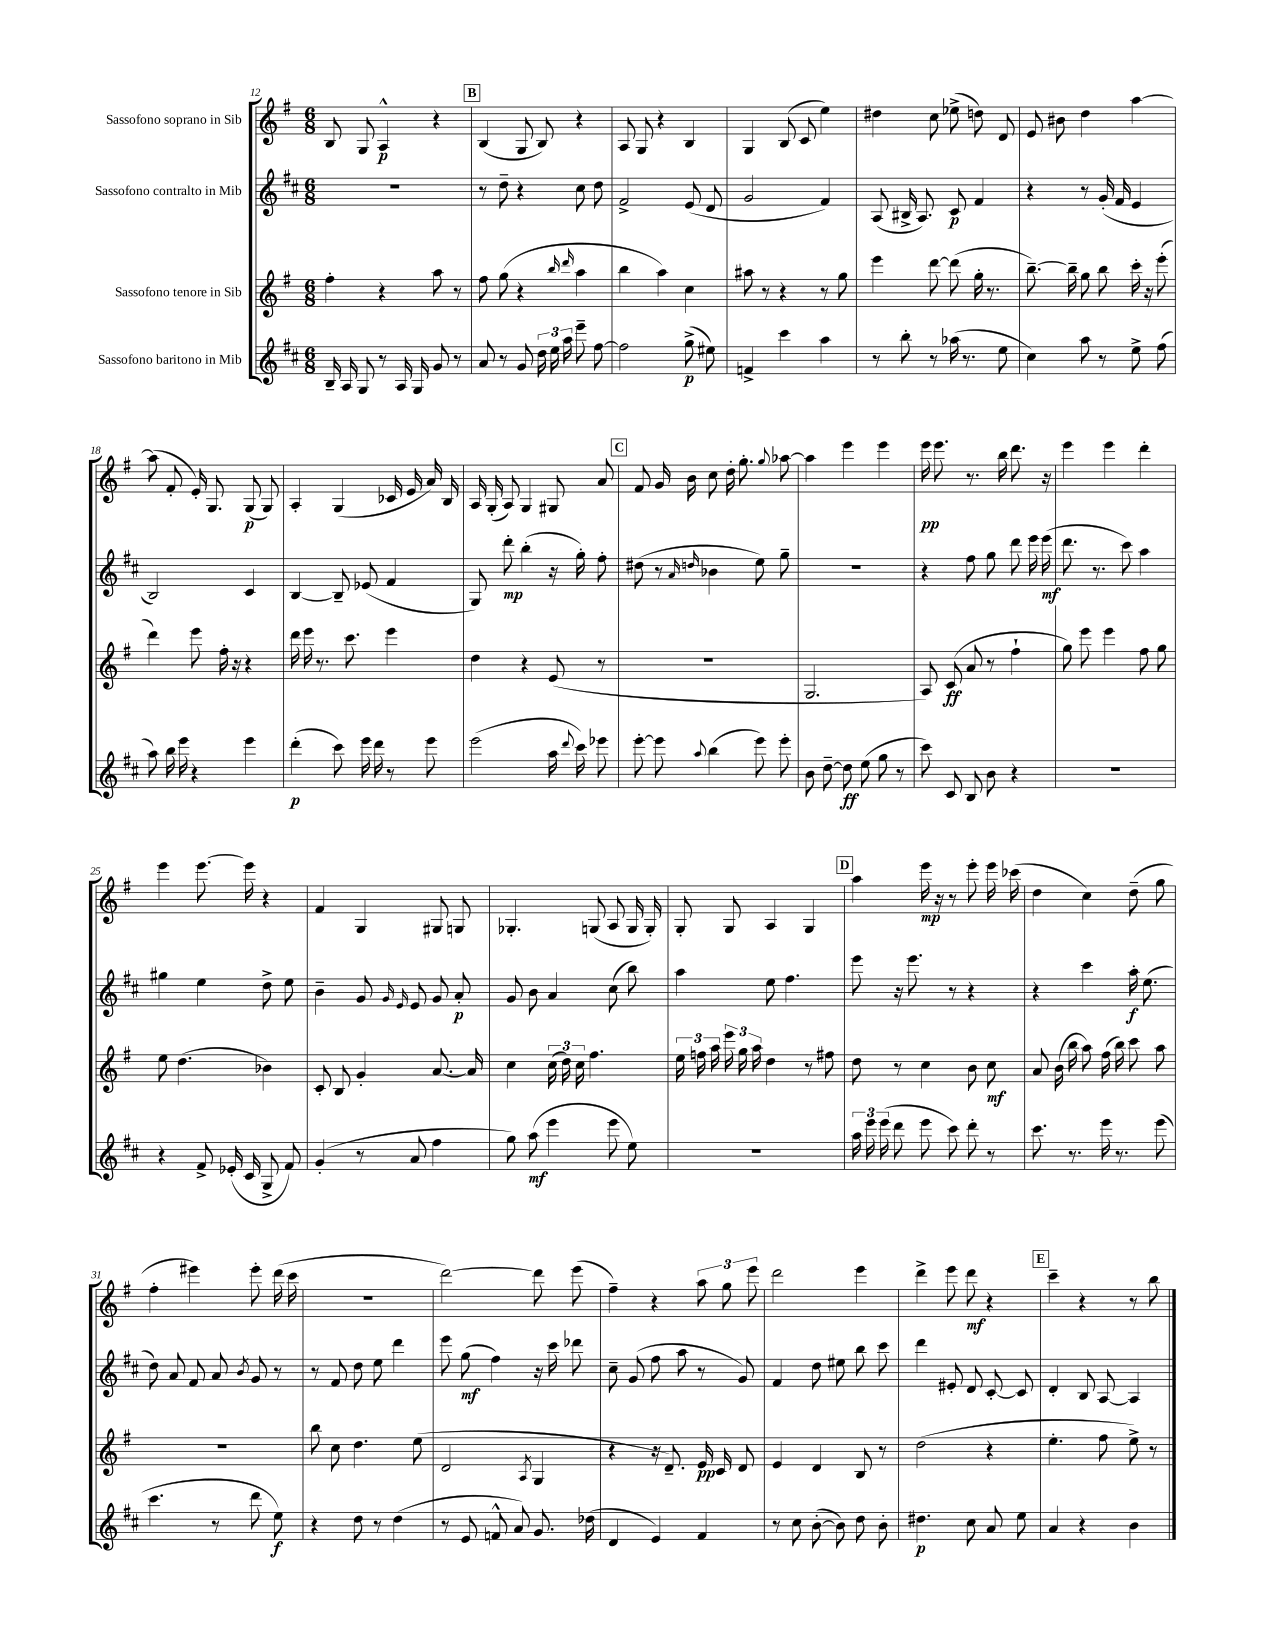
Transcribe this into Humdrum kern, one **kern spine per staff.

**kern	**dynam	**kern	**dynam	**kern	**dynam	**kern	**dynam
*part4	*part4	*part3	*part3	*part2	*part2	*part1	*part1
*staff4	*staff4	*staff3	*staff3	*staff2	*staff2	*staff1	*staff1
*I"Sassofono baritono in Mib	*	*I"Sassofono tenore in Sib	*	*I"Sassofono contralto in Mib	*	*I"Sassofono soprano in Sib	*
*clefG2	*	*clefG2	*	*clefG2	*	*clefG2	*
*k[f#c#]	*	*k[f#]	*	*k[f#c#]	*	*k[f#]	*
*M6/8	*	*M6/8	*	*M6/8	*	*M6/8	*
=12	=12	=12	=12	=12	=12	=12	=12
16B~/	.	4ff#'\	.	2.r	.	8B/	.
16A/	.	.	.	.	.	.	.
8G/	.	.	.	.	.	8G/	.
8r	.	4r	.	.	.	4A^^/	p
16A/	.	.	.	.	.	.	.
16G/	.	.	.	.	.	.	.
8g/	.	8aa\	.	.	.	4r	.
8r	.	8r	.	.	.	.	.
!!LO:REH:place=s1:t=B
=13	=13	=13	=13	=13	=13	=13	=13
8a/	.	8ff#\	.	8r	.	(4B/	.
8r	.	(8gg\	.	8dd~\	.	.	.
8g/	.	4r	.	4r	.	8G/	.
24dd\	.	.	.	.	.	8B/)	.
24ee\	.	.	.	.	.	.	.
24aa\	.	.	.	.	.	.	.
.	.	16qqbb/	.	.	.	.	.
.	.	16qqddd/	.	.	.	.	.
8eee~\	.	4aa\	.	8cc#\	.	4r	.
[8ff#\	.	.	.	8dd\	.	.	.
=14	=14	=14	=14	=14	=14	=14	=14
2ff#\]	.	4bb\	.	2f#^/	.	8A/	.
.	.	.	.	.	.	8G/	.
.	.	4aa\)	.	.	.	4r	.
(8gg^\	p	4cc\	.	(8e/	.	4B/	.
8ee#X\)	.	.	.	8d/	.	.	.
=15	=15	=15	=15	=15	=15	=15	=15
4fn^/	.	8aa#X\	.	2g/	.	4G/	.
.	.	8r	.	.	.	.	.
4ccc#\	.	4r	.	.	.	(8B/	.
.	.	.	.	.	.	8c/	.
4aa\	.	8r	.	4f#/)	.	4ee\)	.
.	.	8gg\	.	.	.	.	.
=16	=16	=16	=16	=16	=16	=16	=16
8r	.	4eee\	.	(8A/	.	4dd#X\	.
8bb'\	.	.	.	16B#X^/	.	.	.
.	.	.	.	8.A/)	.	.	.
8r	.	[8ddd\	.	.	.	8cc\	.
(16aa-X\	.	(8ddd\]	.	8c#/	p	(8ee-X^\	.
8.r	.	.	.	.	.	.	.
.	.	16gg'\	.	4f#/	.	8ddn\)	.
.	.	8.r	.	.	.	.	.
8ee\	.	.	.	.	.	8d/	.
=17	=17	=17	=17	=17	=17	=17	=17
4cc#\)	.	[8.bb~\)	.	4r	.	8e/	.
.	.	.	.	.	.	8b#X\	.
.	.	16bb~\]	.	.	.	.	.
8aa\	.	8gg\	.	8r	.	4dd\	.
8r	.	8bb\	.	(16g'/	.	.	.
.	.	.	.	16f#/	.	.	.
8ee^\	.	16ccc'\	.	4e/	.	[4aa\	.
.	.	16r	.	.	.	.	.
(8ff#\	.	(8eee'\	.	.	.	.	.
!!LO:LB:g=z
=18	=18	=18	=18	=18	=18	=18	=18
8aa\)	.	4ddd\)	.	2B/)	.	(8aa\]	.
16bb\	.	.	.	.	.	8f#'/	.
16eee\	.	.	.	.	.	.	.
4r	.	8eee\	.	.	.	16e'/)	.
.	.	.	.	.	.	8.G/	.
.	.	16ff#'\	.	.	.	.	.
.	.	16r	.	.	.	.	.
4eee\	.	4r	.	4c#/	.	(8G/	p
.	.	.	.	.	.	8G/)	.
=19	=19	=19	=19	=19	=19	=19	=19
(4ddd'\	p	16ddd\	.	[4B/	.	4A'/	.
.	.	16eee\	.	.	.	.	.
.	.	8.r	.	.	.	.	.
8ccc#\)	.	.	.	8B~/]	.	(4G/	.
.	.	8.ccc\	.	.	.	.	.
16eee\	.	.	.	(8e-X/	.	.	.
16ddd\	.	.	.	.	.	.	.
8r	.	4eee\	.	4f#/	.	16c-X/	.
.	.	.	.	.	.	16e/	.
8eee\	.	.	.	.	.	16a/)	.
.	.	.	.	.	.	16B/	.
=20	=20	=20	=20	=20	=20	=20	=20
(2eee\	.	4dd\	.	8G/)	.	16A/	.
.	.	.	.	.	.	(16G'/	.
.	.	.	.	8ddd'\	mp	8A/)	.
.	.	4r	.	(4bb'\	.	4G/	.
16aa\	.	(8e/	.	16r	.	8G#X/	.
8qqddd/	.	.	.	.	.	.	.
16ccc#\)	.	.	.	16gg'\)	.	.	.
8eee-X\	.	8r	.	8ff#'\	.	8a/	.
!!LO:REH:place=s1:t=C
=21	=21	=21	=21	=21	=21	=21	=21
[8eee'\	.	2.r	.	(8dd#X\	.	8f#/	.
8eee\]	.	.	.	8r	.	16g/	.
.	.	.	.	.	.	16b\	.
.	.	.	.	16qqa/	.	.	.
8qqaa/	.	.	.	16qqddn/	.	.	.
(4bb\	.	.	.	4b-X\	.	8cc\	.
.	.	.	.	.	.	16dd'\	.
.	.	.	.	.	.	8.gg'\	.
8eee\)	.	.	.	8ee\)	.	.	.
.	.	.	.	.	.	8qqgg/	.
8eee'\	.	.	.	8gg~\	.	[8aa-X\	.
=22	=22	=22	=22	=22	=22	=22	=22
8b\	.	2.G/	.	2.r	.	4aa-\]	.
[8dd~\	.	.	.	.	.	.	.
8dd\]	ff	.	.	.	.	4eee\	.
(8ee\	.	.	.	.	.	.	.
8gg\	.	.	.	.	.	4eee\	.
8r	.	.	.	.	.	.	.
=23	=23	=23	=23	=23	=23	=23	=23
8ccc#\)	.	8A/)	.	4r	.	16eee\	pp
.	.	.	.	.	.	8.eee\	.
8c#/	.	(8c/	ff	.	.	.	.
8B/	.	8a/	.	8ff#\	.	8.r	.
8b\	.	8r	.	8gg\	.	.	.
.	.	.	.	.	.	16bb\	.
4r	.	4ff#`\	.	8ddd\	.	8.ddd\	.
.	.	.	.	16eee\	.	.	.
.	.	.	.	(16eee\	mf	16r	.
=24	=24	=24	=24	=24	=24	=24	=24
2.r	.	8gg\)	.	8.ddd\	.	4eee\	.
.	.	8eee\	.	.	.	.	.
.	.	.	.	8.r	.	.	.
.	.	4eee\	.	.	.	4eee\	.
.	.	.	.	8ccc#\)	.	.	.
.	.	8ff#\	.	4aa\	.	4ddd'\	.
.	.	8gg\	.	.	.	.	.
!!LO:LB:g=z
=25	=25	=25	=25	=25	=25	=25	=25
4r	.	8ee\	.	4gg#X\	.	4eee\	.
.	.	(4.dd\	.	.	.	.	.
8f#^/	.	.	.	4ee\	.	[8.eee\	.
(16e-X'/	.	.	.	.	.	.	.
16c#/	.	.	.	.	.	16eee\]	.
8G^/	.	4b-X\)	.	8dd^\	.	4r	.
8f#/)	.	.	.	8ee\	.	.	.
=26	=26	=26	=26	=26	=26	=26	=26
(4g'/	.	8c'/	.	4b~\	.	4f#/	.
.	.	8B/	.	.	.	.	.
8r	.	4g'/	.	8g/	.	4G/	.
.	.	.	.	16qqg/	.	.	.
.	.	.	.	16qqe/	.	.	.
8a/	.	.	.	8e/	.	.	.
4ff#\	.	[8.a/	.	8g/	.	8G#X/	.
.	.	.	.	8a'/	p	8Gn/	.
.	.	16a/]	.	.	.	.	.
=27	=27	=27	=27	=27	=27	=27	=27
8gg\)	.	4cc\	.	8g/	.	4.G-X'/	.
(8aa\	mf	.	.	8b\	.	.	.
4eee\	.	(24cc\	.	4a/	.	.	.
.	.	24dd\)	.	.	.	.	.
.	.	24cc\	.	.	.	.	.
.	.	4.ff#\	.	.	.	(8Gn/	.
8eee\	.	.	.	(8cc#\	.	8A/	.
8ee\)	.	.	.	8bb\)	.	16G/	.
.	.	.	.	.	.	16G'/)	.
=28	=28	=28	=28	=28	=28	=28	=28
2.r	.	24ee\	.	4aa\	.	8G'/	.
.	.	24ffn\	.	.	.	.	.
.	.	24aa\	.	.	.	.	.
.	.	24eee\	.	.	.	8G/	.
.	.	24gg\	.	.	.	.	.
.	.	24aa\	.	.	.	.	.
.	.	4dd\	.	8ee\	.	4A/	.
.	.	.	.	4.ff#\	.	.	.
.	.	8r	.	.	.	4G/	.
.	.	8ff#X\	.	.	.	.	.
!!LO:REH:place=s1:t=D
=29	=29	=29	=29	=29	=29	=29	=29
24aa\	.	8dd\	.	8eee\	.	4aa\	.
24eee\	.	.	.	.	.	.	.
(24eee\	.	.	.	.	.	.	.
8ddd\	.	8r	.	16r	.	.	.
.	.	.	.	8.eee\	.	.	.
8eee\	.	4cc\	.	.	.	16eee\	mp
.	.	.	.	.	.	16r	.
8ccc#\)	.	.	.	8r	.	8r	.
8ddd'\	.	8b\	.	4r	.	8eee'\	.
8r	.	8cc\	mf	.	.	16eee\	.
.	.	.	.	.	.	(16ccc-X\	.
=30	=30	=30	=30	=30	=30	=30	=30
8.ccc#\	.	8a/	.	4r	.	4dd\	.
.	.	(16b\	.	.	.	.	.
8.r	.	16bb\	.	.	.	.	.
.	.	8aa\)	.	4ccc#\	.	4cc\)	.
16eee\	.	(16ff#\	.	.	.	.	.
8.r	.	16bb\)	.	.	.	.	.
.	.	8ccc\	.	16aa'\	f	(8dd~\	.
.	.	.	.	(8.ee\	.	.	.
(8eee\	.	8aa\	.	.	.	8gg\	.
!!LO:LB:g=z
=31	=31	=31	=31	=31	=31	=31	=31
4.ccc#\	.	2.r	.	8dd\)	.	4ff#'\	.
.	.	.	.	8a/	.	.	.
.	.	.	.	8f#/	.	4eee#X\)	.
8r	.	.	.	8a/	.	.	.
.	.	.	.	8qb/	.	.	.
8ddd\	.	.	.	8g/	.	8eee#'\	.
8ee\)	f	.	.	8r	.	(16ddd\	.
.	.	.	.	.	.	16ccc\	.
=32	=32	=32	=32	=32	=32	=32	=32
4r	.	8bb\	.	8r	.	2.r	.
.	.	8cc\	.	8f#/	.	.	.
8dd\	.	4.dd\	.	8dd\	.	.	.
8r	.	.	.	8ee\	.	.	.
(4dd\	.	.	.	4ddd\	.	.	.
.	.	(8ee\	.	.	.	.	.
=33	=33	=33	=33	=33	=33	=33	=33
8r	.	2d/	.	8eee\	.	[2ddd\)	.
8e/	.	.	.	(8gg\	mf	.	.
8fn^^/	.	.	.	4ff#\)	.	.	.
8a/)	.	.	.	.	.	.	.
.	.	8qA/	.	.	.	.	.
8.g/	.	4G/	.	16r	.	8ddd\]	.
.	.	.	.	16ccc#\	.	.	.
.	.	.	.	8ddd-X\	.	(8eee\	.
(16dd-X\	.	.	.	.	.	.	.
=34	=34	=34	=34	=34	=34	=34	=34
4d/	.	4r	.	8cc#~\	.	4ff#~\)	.
.	.	.	.	(8g/	.	.	.
4e/)	.	16r	.	8ff#\	.	4r	.
.	.	8.d~/)	.	.	.	.	.
.	.	.	.	8aa\	.	.	.
4f#/	.	16e/	pp	8r	.	12aa\	.
.	.	16c/	.	.	.	.	.
.	.	.	.	.	.	12gg\	.
.	.	8d/	.	8g/)	.	.	.
.	.	.	.	.	.	12eee\	.
=35	=35	=35	=35	=35	=35	=35	=35
8r	.	4e/	.	4f#/	.	2ddd\	.
8cc#\	.	.	.	.	.	.	.
([8b'\	.	4d/	.	8dd\	.	.	.
8b\])	.	.	.	8ee#X\	.	.	.
8dd\	.	8B/	.	8bb\	.	4eee\	.
8b'\	.	8r	.	8ccc#\	.	.	.
=36	=36	=36	=36	=36	=36	=36	=36
4.dd#X\	p	(2dd\	.	4ddd\	.	4ddd^\	.
.	.	.	.	8e#X'/	.	8eee\	.
8cc#\	.	.	.	8d/	.	8ddd\	mf
8a/	.	4r	.	[8c#'/	.	4r	.
8ee\	.	.	.	8c#/]	.	.	.
!!LO:REH:place=s1:t=E
=37	=37	=37	=37	=37	=37	=37	=37
4a/	.	4.ee'\	.	4d'/	.	4ccc~\	.
4r	.	.	.	8B/	.	4r	.
.	.	8ff#\	.	[8A/	.	.	.
4b\	.	8ee^\)	.	4A/]	.	8r	.
.	.	8r	.	.	.	8bb\	.
==	==	==	==	==	==	==	==
*-	*-	*-	*-	*-	*-	*-	*-
